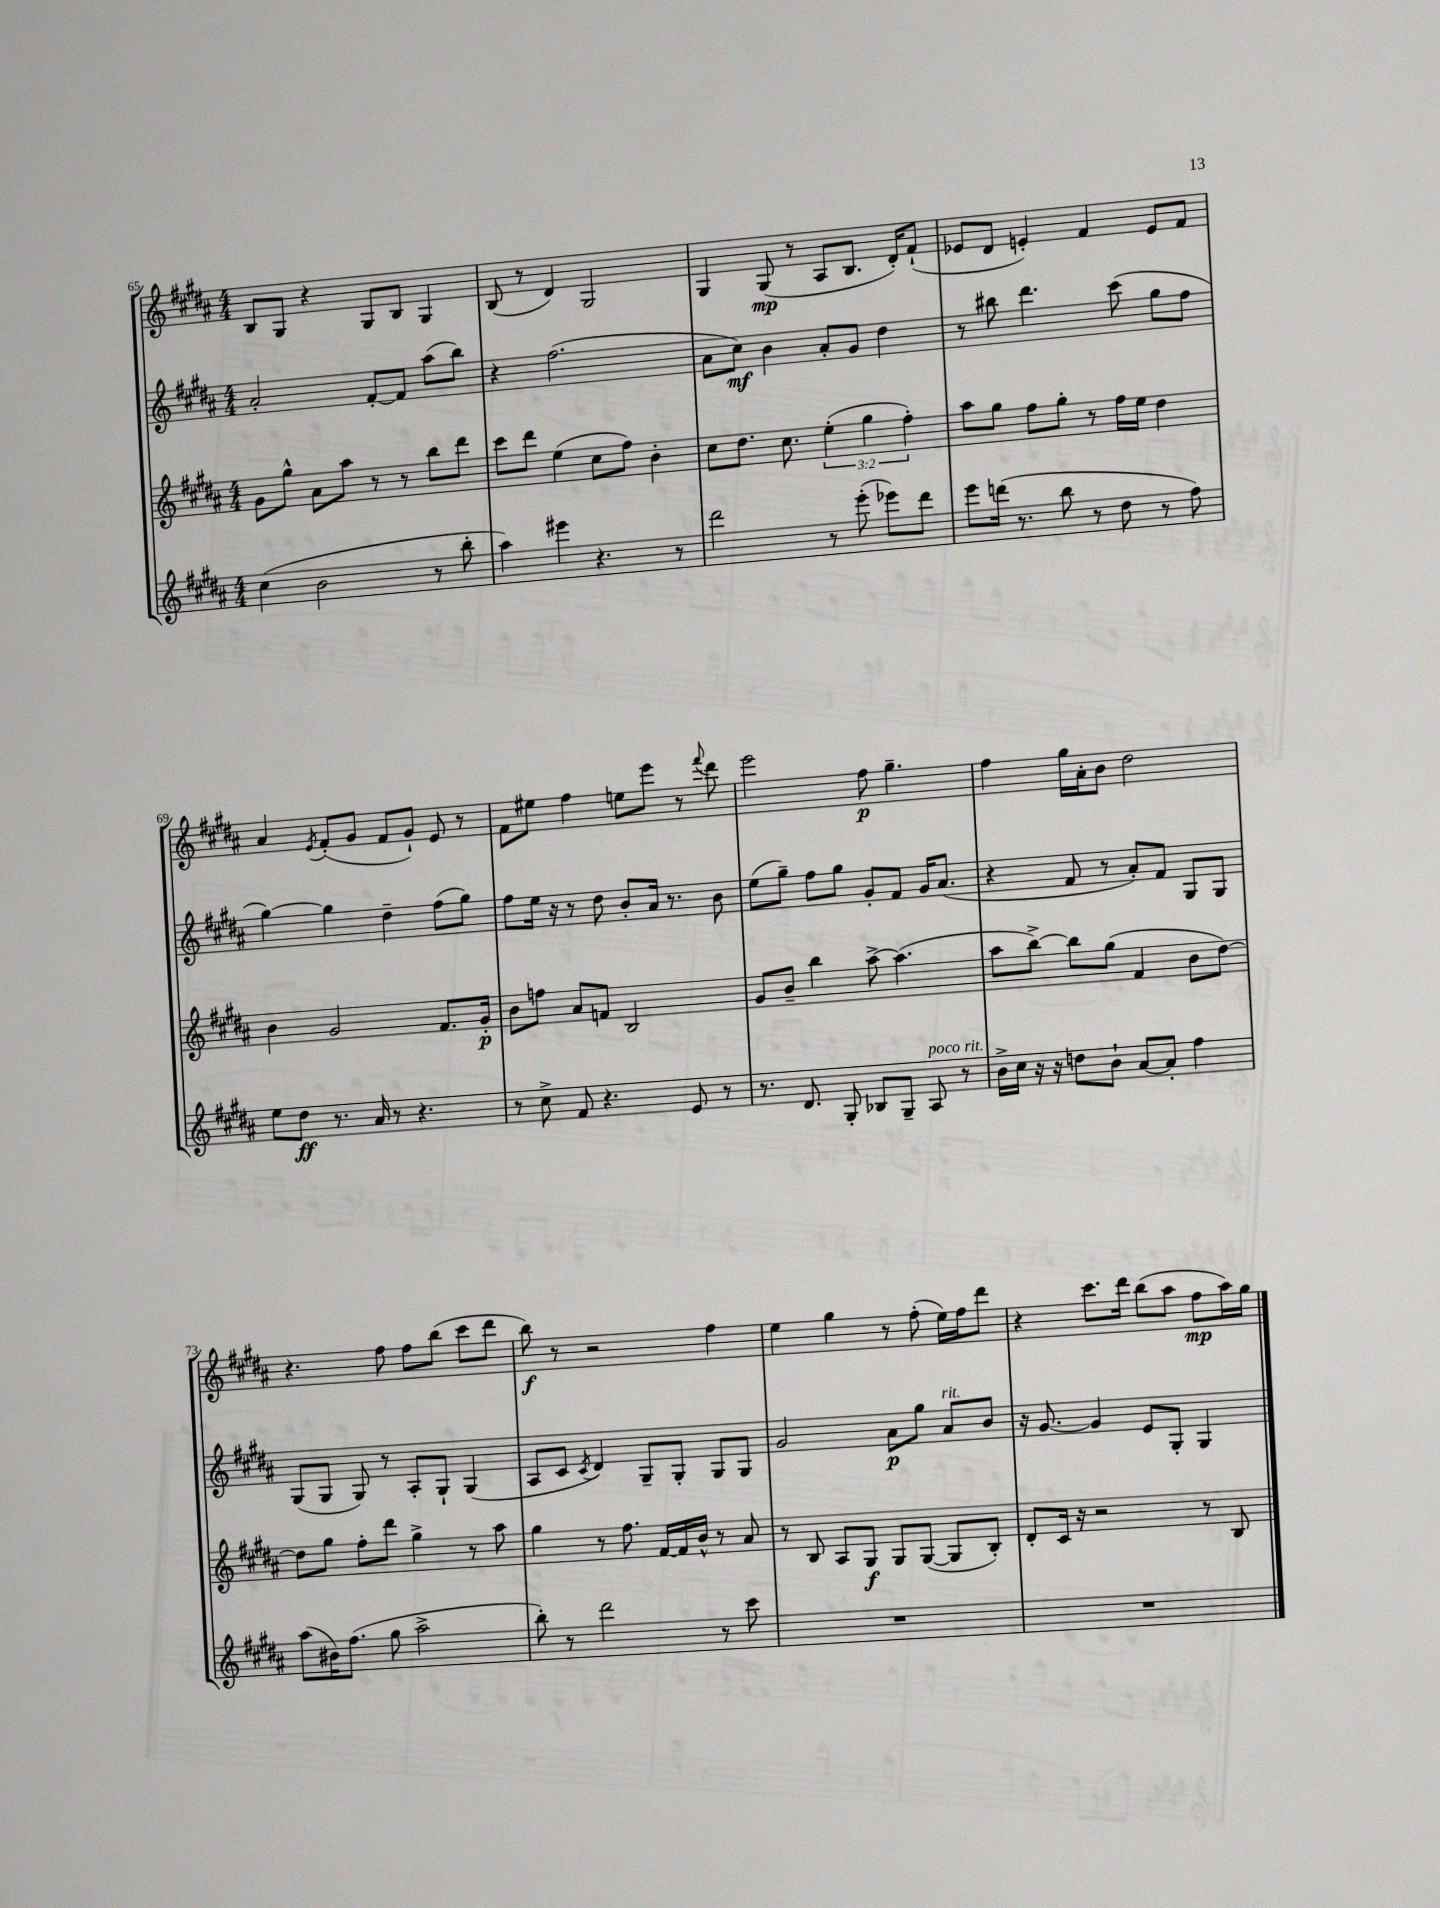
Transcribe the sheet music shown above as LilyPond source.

<<
\new StaffGroup <<
\new Staff = "s0" {
    \clef treble \key b \major \numericTimeSignature \time 4/4
    \autoBeamOff b8[ gis8] r4 gis8[ b8] gis4 |
    b8( r8 dis'4) gis2 |
    gis4 gis8\mp( r8 ais8[ b8.] dis'16[-.) fis'8]-!( |
    ees'8[ dis'8] e'4-.) fis'4 e'8[ fis'8] |
    ais'4 \acciaccatura { e'8 } fis'8[-.( gis'8] fis'8[ gis'8]-!) e'8 r8 |
    fis'8[ eis''8] fis''4 e''8[ e'''8] r8 \appoggiatura { fis'''8 } dis'''8 |
    e'''2 fis''8\p gis''4.-- |
    fis''4 gis''16[ ais'16-. b'8] dis''2 |
    r4. fis''8 fis''8[ b''8]( cis'''8[ dis'''8] |
    b''8\f) r8 r2 fis''4 |
    e''4 gis''4 r8 fis''8-.( e''16[) fis''16 dis'''8] |
    r4 cis'''8.[ dis'''16] b''8[( ais''8] fis''8[\mp ais''16) gis''16] \bar "|." |
}
\new Staff = "s1" {
    \clef treble \key b \major \numericTimeSignature \time 4/4
    \autoBeamOff ais'2-. fis'8[~-. fis'8] ais''8[( b''8]) |
    r4 fis''2.( |
    ais'8[ cis''8]\mf) b'4 ais'8[-. gis'8] dis''4 |
    r8 bis''8 dis'''4. cis'''8( gis''8[ fis''8] |
    gis''4~) gis''4 dis''4-- fis''8[( gis''8]) |
    fis''8[ e''16] r16 r8 dis''8 b'8[-. ais'16] r8. b'8 |
    e''8[( gis''8]--) fis''8[ gis''8] gis'8[-. fis'8] gis'16[ ais'8.]( |
    r4 fis'8 r8 ais'8[-.) fis'8] gis8[ gis8] |
    gis8[( gis8] gis8) r8 ais8[-. gis8]-! gis4( |
    ais8[ cis'8] \acciaccatura { cis'8 } dis'4) gis8[-- gis8]-. gis8[ gis8] |
    gis'2 ais'8[\p gis''8] ais'8[^\markup { \italic "rit." } b'8] |
    r16 gis'8.~ gis'4 e'8[ gis8]-. gis4 \bar "|." |
}
\new Staff = "s2" {
    \clef treble \key b \major \numericTimeSignature \time 4/4 \override Staff.TupletNumber.text = #tuplet-number::calc-fraction-text
    \autoBeamOff gis'8[ gis''8]-^ ais'8[ ais''8] r8 r8 b''8[ dis'''8] |
    cis'''8[ dis'''8] e''4( cis''8[ fis''8]) b'4-. |
    cis''8[ dis''8.] cis''8. \tuplet 3/2 { e''4-.( gis''4 fis''4-.) } |
    ais''8[ gis''8] fis''8[ gis''8]-. r8 fis''16[ e''16] dis''4 |
    b'4 gis'2 fis'8.[ gis'16]-.\p |
    b'8[ f''8] ais'8[ f'8] b2 |
    gis'8[ b'8]-- b''4 ais''8~-> ais''4.( |
    ais''8[ b''8]~->) b''8[ gis''8]( fis'4 b'8[ dis''8]~) |
    dis''8[ gis''8] fis''8[-. dis'''8] gis''4-> r8 ais''8 |
    gis''4 r8 fis''8. fis'16[~ fis'16 b'16]-^ r8 ais'8 |
    r8 b8 ais8[ gis8]\f gis8[ gis8]~( gis8[ b8]-.) |
    dis'8[-. cis'16] r16 r2 r8 b8 \bar "|." |
}
\new Staff = "s3" {
    \clef treble \key b \major \numericTimeSignature \time 4/4
    \autoBeamOff cis''4( b'2 r8 b''8-. |
    ais''4) eis'''4 r4. r8 |
    dis'''2 r8 e'''8-.( ees'''8[) dis'''8] |
    e'''8[ d'''16]( r8. b''8 r8 dis''8 r8 fis''8) |
    e''8[ dis''8]\ff r8. ais'16 r8 r4. |
    r8 cis''8-> fis'8 r4. e'8 r8 |
    r8. dis'8. gis8-. bes8[ gis8]-- ais8^\markup { \italic "poco rit." } r8 |
    b'16[-> cis''16] r16 r16 d''8[ b'8]-! ais'8[~ ais'8]-. fis''4 |
    ais''8[( bis'16) fis''8.]( gis''8 ais''2-> |
    b''8-.) r8 dis'''2 r8 cis'''8 |
    R1 |
    R1 \bar "|." |
}
>>
>>
\layout { \context { \Score currentBarNumber = #65 } }
